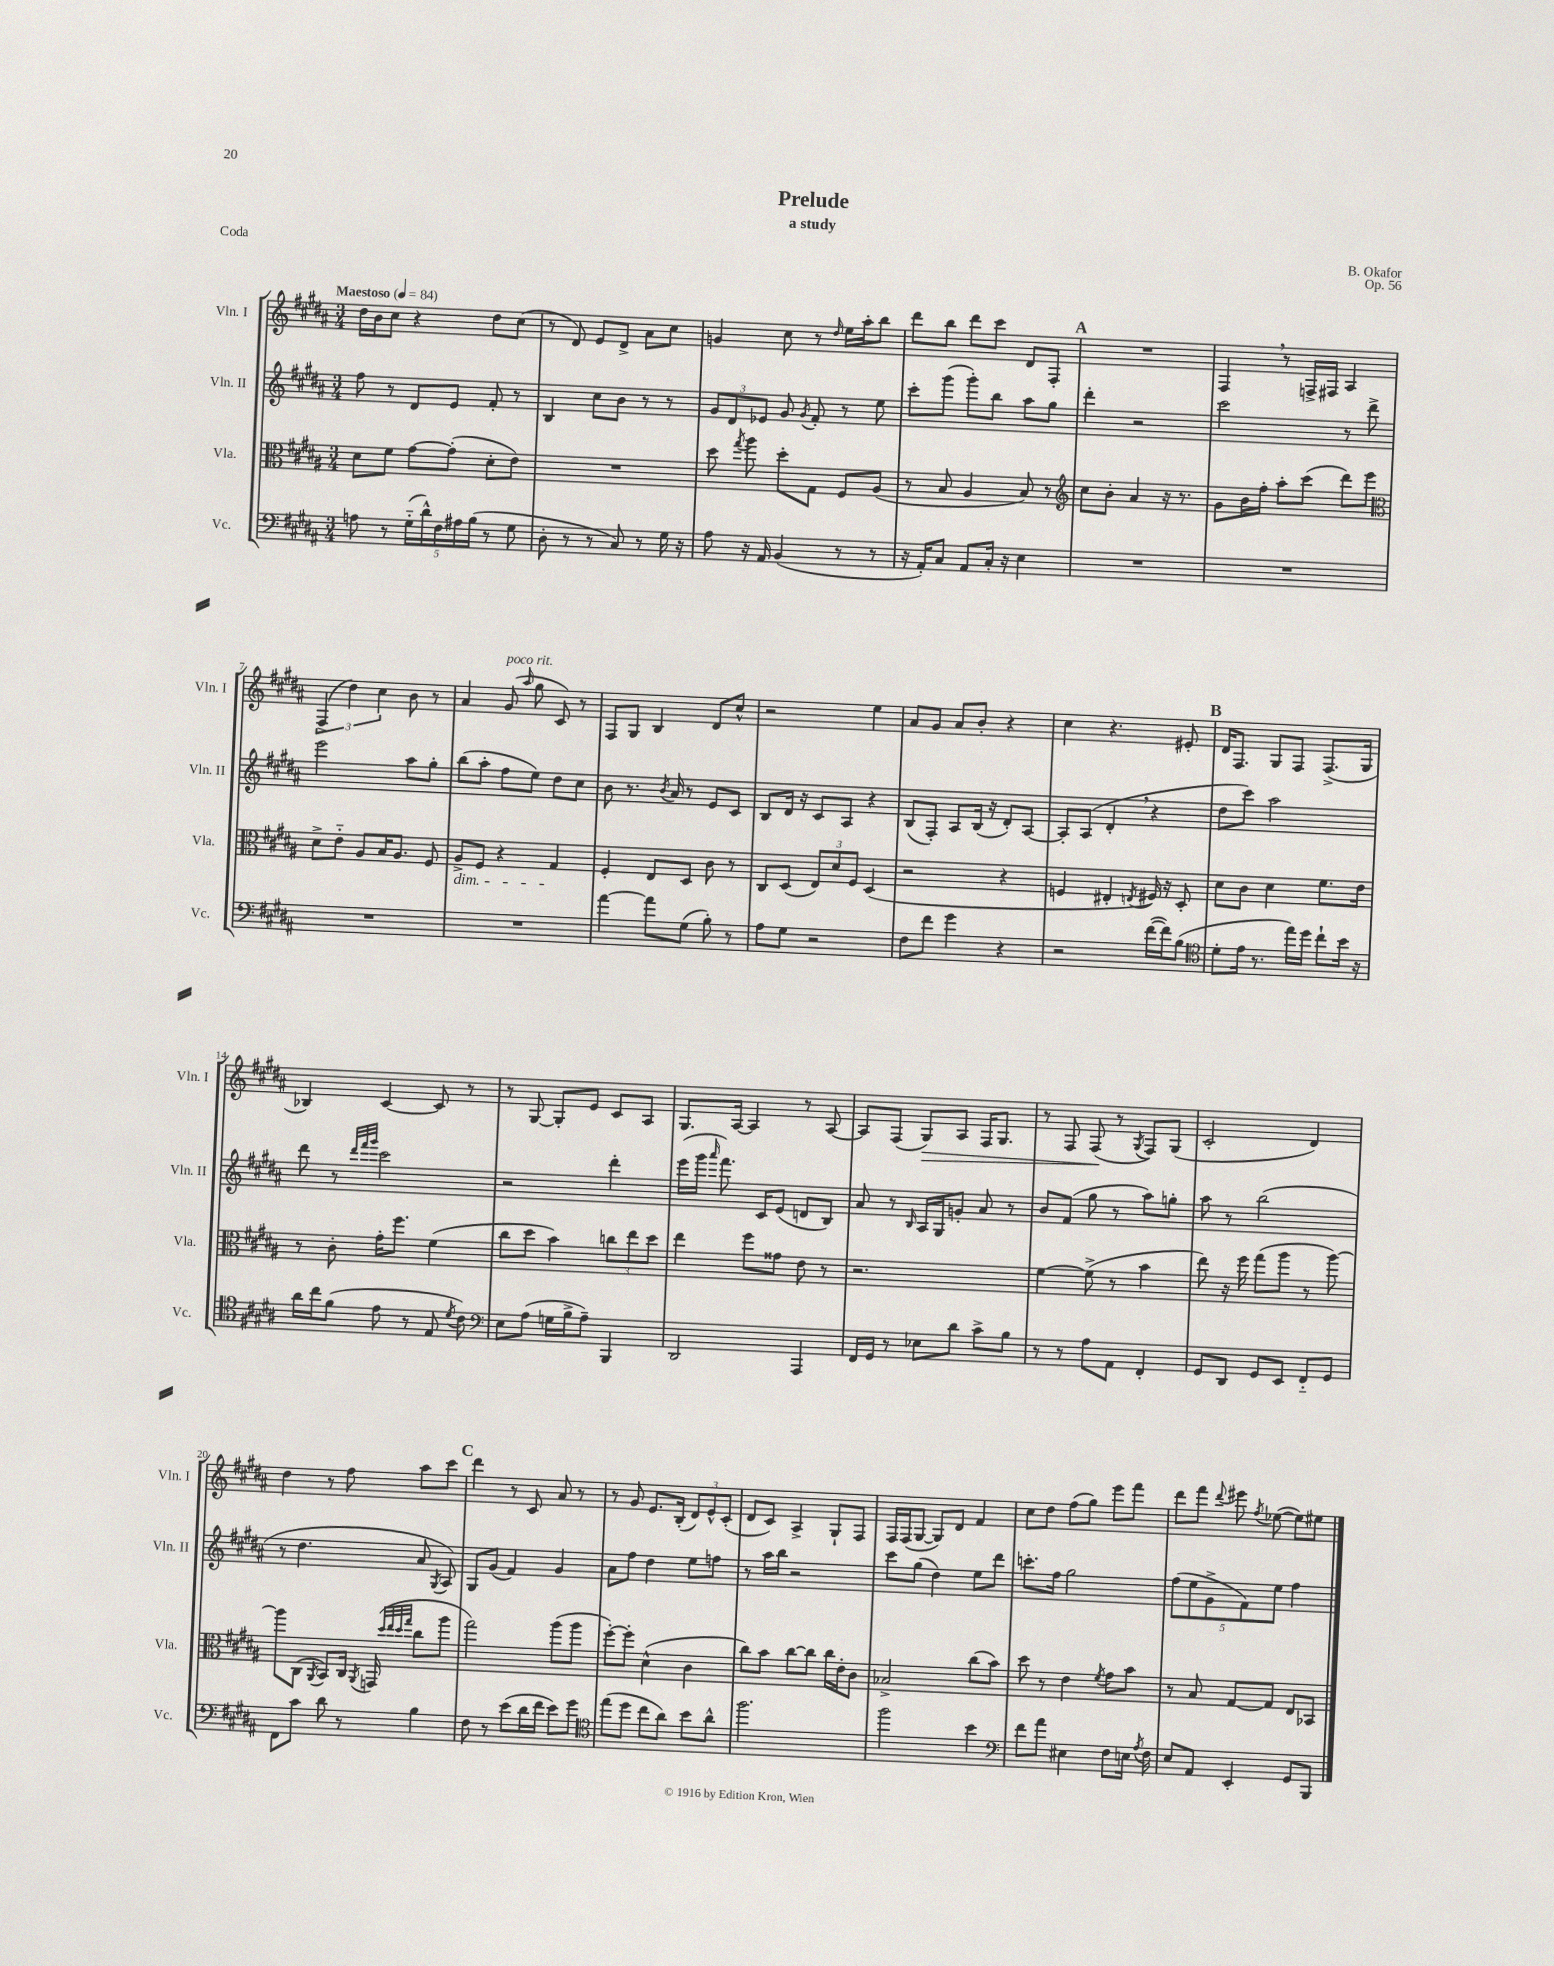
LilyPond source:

\header { title = "Prelude" composer = "B. Okafor" subtitle = "a study" opus = "Op. 56" piece = "Coda" }
<<
\new StaffGroup <<
\new Staff = "s0" \with { instrumentName = "Vln. I" shortInstrumentName = "Vln. I" } {
    \clef treble \key b \major \numericTimeSignature \time 3/4 \tempo "Maestoso" 4 = 84
    \autoBeamOff dis''16[ b'16 cis''8] r4 dis''8[ cis''8]( |
    r8 dis'8) e'8[ dis'8]-> ais'8[ cis''8] |
    g'4 cis''8 r8 \grace { dis''16 } e''16[ ais''16-. b''8] |
    dis'''8[ b''8] dis'''8[ cis'''8] dis'8[ fis8]-. |
    \mark \markup { \bold "A" } R2. |
    fis4 \breathe r8 f16[-> fis16] ais4 |
    \tuplet 3/2 { fis4->( dis''4) cis''4 } b'8 r8 |
    ais'4 gis'8^\markup { \italic "poco rit." }( \grace { ais''16 } gis''8 cis'8) r8 |
    fis8[ gis8] b4 dis'8[ cis''8]-^ |
    r2 e''4 |
    ais'8[ gis'8] ais'8[ b'8]-. r4 |
    cis''4 r4. eis'8-. |
    \mark \markup { \bold "B" } dis'16[ fis8.] gis8[ fis8] fis8.[->( gis16] |
    bes4) cis'4~ cis'8 r8 |
    r8 gis8~ gis8[-. e'8] cis'8[ ais8] |
    gis8.[ ais16]~ ais4 r8 ais8~ |
    ais8[ fis8]( gis8[\>) ais8] fis16[ gis8.] |
    r8 fis8 fis8\!( r8 \acciaccatura { gis8 } fis8[) gis8]( |
    cis'2-. dis'4) |
    dis''4 r8 fis''8 ais''8[ cis'''8] |
    \mark \markup { \bold "C" } dis'''4 r8 cis'8 ais'8 r8 |
    r8 gis'8 e'8.[ b16]-.( \tuplet 3/2 { dis'8[) e'8-^ cis'8]-.( } |
    dis'8[ cis'8]) ais4-> gis8[-! fis8] |
    fis16[ fis16( gis8]~ gis8[) dis'8] fis'4 |
    cis''8[ dis''8] fis''8[( gis''8]) e'''8[ fis'''8] |
    dis'''8[ fis'''8] \appoggiatura { dis'''8 } eis'''8 \acciaccatura { fis''8 } ees''8~( ees''8[) eis''8] \bar "|." |
}
\new Staff = "s1" \with { instrumentName = "Vln. II" shortInstrumentName = "Vln. II" } {
    \clef treble \key b \major \numericTimeSignature \time 3/4
    \autoBeamOff fis''8 r8 dis'8[ e'8] fis'8-. r8 |
    b4 cis''8[ b'8] r8 r8 |
    \tuplet 3/2 { gis'8[ dis'8 ees'8] } gis'8 \acciaccatura { gis'8 } fis'8-. r8 e''8 |
    cis'''8[-. gis'''8]( gis'''8[-.) b''8] ais''8[ gis''8] |
    \mark \markup { \bold "A" } dis'''4-. r2 |
    cis'''2 r8 dis'''8-> |
    e'''2 ais''8[ gis''8]-. |
    b''8[( ais''8]-. fis''8[ e''8]) dis''8[ cis''8] |
    b'8 r8. \acciaccatura { b'8 } ais'16 r8 e'8[ cis'8] |
    b8[ dis'16] r16 cis'8[ ais8] r4 |
    b8[( fis8]-.) ais8[ b16]( r16 dis'8[-.) ais8]~ |
    ais8[-. ais8]( dis'4-. \breathe r4 |
    \mark \markup { \bold "B" } dis''8[ cis'''8]) ais''2 |
    dis'''8 r8 \grace { dis'''32[ fis'''32 gis'''32] } cis'''2 |
    r2 dis'''4-. |
    e'''16[( gis'''16] \grace { ais'''16 } fis'''8.) cis'16[ e'8]( d'8[ b8]) |
    ais'8 r8 \grace { b16 } ais16[ gis16 g'8]-. ais'8 r8 |
    b'8[ fis'8]( gis''8 r8 ais''8[) g''8]-. |
    ais''8 r8 b''2( |
    r8 dis''4. ais'8 \acciaccatura { gis8 } ais8) |
    \mark \markup { \bold "C" } gis8[ gis'8]( fis'4) gis'4 |
    ais'8[ fis''8] dis''4 e''8[ f''8] |
    r8 ais''16[ b''16] r2 |
    cis'''8[ gis''8]( dis''4) e''8[ dis'''8] |
    c'''8.[-. fis''16] gis''2 |
    \tuplet 5/4 { fis''8[( e''8 gis'8-> fis'8) e''8] } fis''4 \bar "|." |
}
\new Staff = "s2" \with { instrumentName = "Vla." shortInstrumentName = "Vla." } {
    \clef alto \key b \major \numericTimeSignature \time 3/4
    \autoBeamOff dis'8[ fis'8] gis'8[~ gis'8]-.( dis'8[-. e'8]) |
    R2. |
    dis''8 \acciaccatura { gis''8 } ais''8 dis''8[-. gis8] fis8[ ais8]( |
    r8 b8 ais4 b8) r8 |
    \mark \markup { \bold "A" } \clef treble cis''8[ b'8]-. ais'4 r16 r8. |
    gis'8[ b'16 fis''16]-. ais''8[-. cis'''8]( dis'''8[) e'''8] |
    \clef alto dis'8[-> e'8]-_ ais8[ b16 ais8.] fis8 |
    ais8[->\dim fis8] r4 gis4\! |
    fis4-. e8[ dis8] cis'8 r8 |
    cis8[ dis8]( \tuplet 3/2 { e8[) dis'8 fis8] } dis4( |
    r2 r4 |
    f4 eis4-. \acciaccatura { e8 } fis16) r16 dis8-. |
    \mark \markup { \bold "B" } dis'8[ cis'8] dis'4 fis'8.[ e'16] |
    r8 cis'8-. gis'16[-. fis''8.] fis'4( |
    cis''8[ dis''8] b'4) \tuplet 3/2 { c''8[ e''8 dis''8] } |
    e''4 fis''8[ gisis'8] e'8 r8 |
    r2. |
    fis'4~ fis'8->( r8 b'4 |
    e''8) r16 fis''16 gis''8[( ais''8] r8 ais''8~) |
    ais''8[ cis8]( \acciaccatura { ais,8 } b,8[) cis16] \acciaccatura { ais,8 } g,16( \grace { dis''32[ e''32 dis''32 gis''32] } cis''8[ ais''8] |
    \mark \markup { \bold "C" } gis''2) ais''8[( ais''8] |
    fis''8[~-.) fis''8]-. dis'4-^( cis'4 |
    cis''8[) b'8] cis''8[~ cis''8] cis''16[ e'16-. cis'8] |
    bes2-> cis''8[( b'8]) |
    dis''8 r8 e'4 \acciaccatura { fis'8 } gis'8[ b'8] |
    r8 b8 gis8[~ gis8] e8[ bes,8] \bar "|." |
}
\new Staff = "s3" \with { instrumentName = "Vc." shortInstrumentName = "Vc." } {
    \clef bass \key b \major \numericTimeSignature \time 3/4
    \autoBeamOff a8 r8 \tuplet 5/4 { gis16[-_( dis'16-^) fis16 ais16 b16]( } r8 gis8 |
    dis8-. r8 r8 cis8) r8 gis16 r16 |
    ais8 r16 ais,16 b,4( r8 r8 |
    r16 ais,16[-.) cis8] ais,8[ cis16]-. r16 e4 |
    \mark \markup { \bold "A" } R2. |
    R2. |
    R2. |
    R2. |
    ais'4~ ais'8[ gis8]( b8-.) r8 |
    ais8[ gis8] r2 |
    fis8[ fis'8] gis'4 r4 |
    r2 fis'16[~( fis'16) b8]( |
    \mark \markup { \bold "B" } \clef tenor dis'8[-. e'16] r8. e''16[) dis''16] cis''8[-! b'16] r16 |
    ais'16[ cis''16 fis'8]( e'8 r8 e8 \acciaccatura { dis'8 } cis'8) |
    \clef bass e8[ ais8]( g16[ b16-> ais8]--) b,,4 |
    dis,2 ais,,4 |
    fis,16[ gis,16] r8 ees8[ dis'8] cis'8[-> b8] |
    r8 r8 ais8[ ais,8] fis,4-. |
    gis,8[ dis,8] gis,8[ e,8] fis,8[-_ gis,8] |
    fis,8[ cis'8] dis'8 r8 b4 |
    \mark \markup { \bold "C" } fis8 r8 e'8[( dis'16 fis'16] e'8[) gis'8] |
    \clef tenor e''8[( dis''8] cis''8[ ais'8]) b'8[ ais'8]-^ |
    fis''2. |
    fis''2 b'4 |
    \clef bass fis'8[ ais'8] eis4 fis8[ e16] \acciaccatura { ais8 } fis16 |
    e8[ ais,8] e,4-. gis,8[ b,,8] \bar "|." |
}
>>
>>
